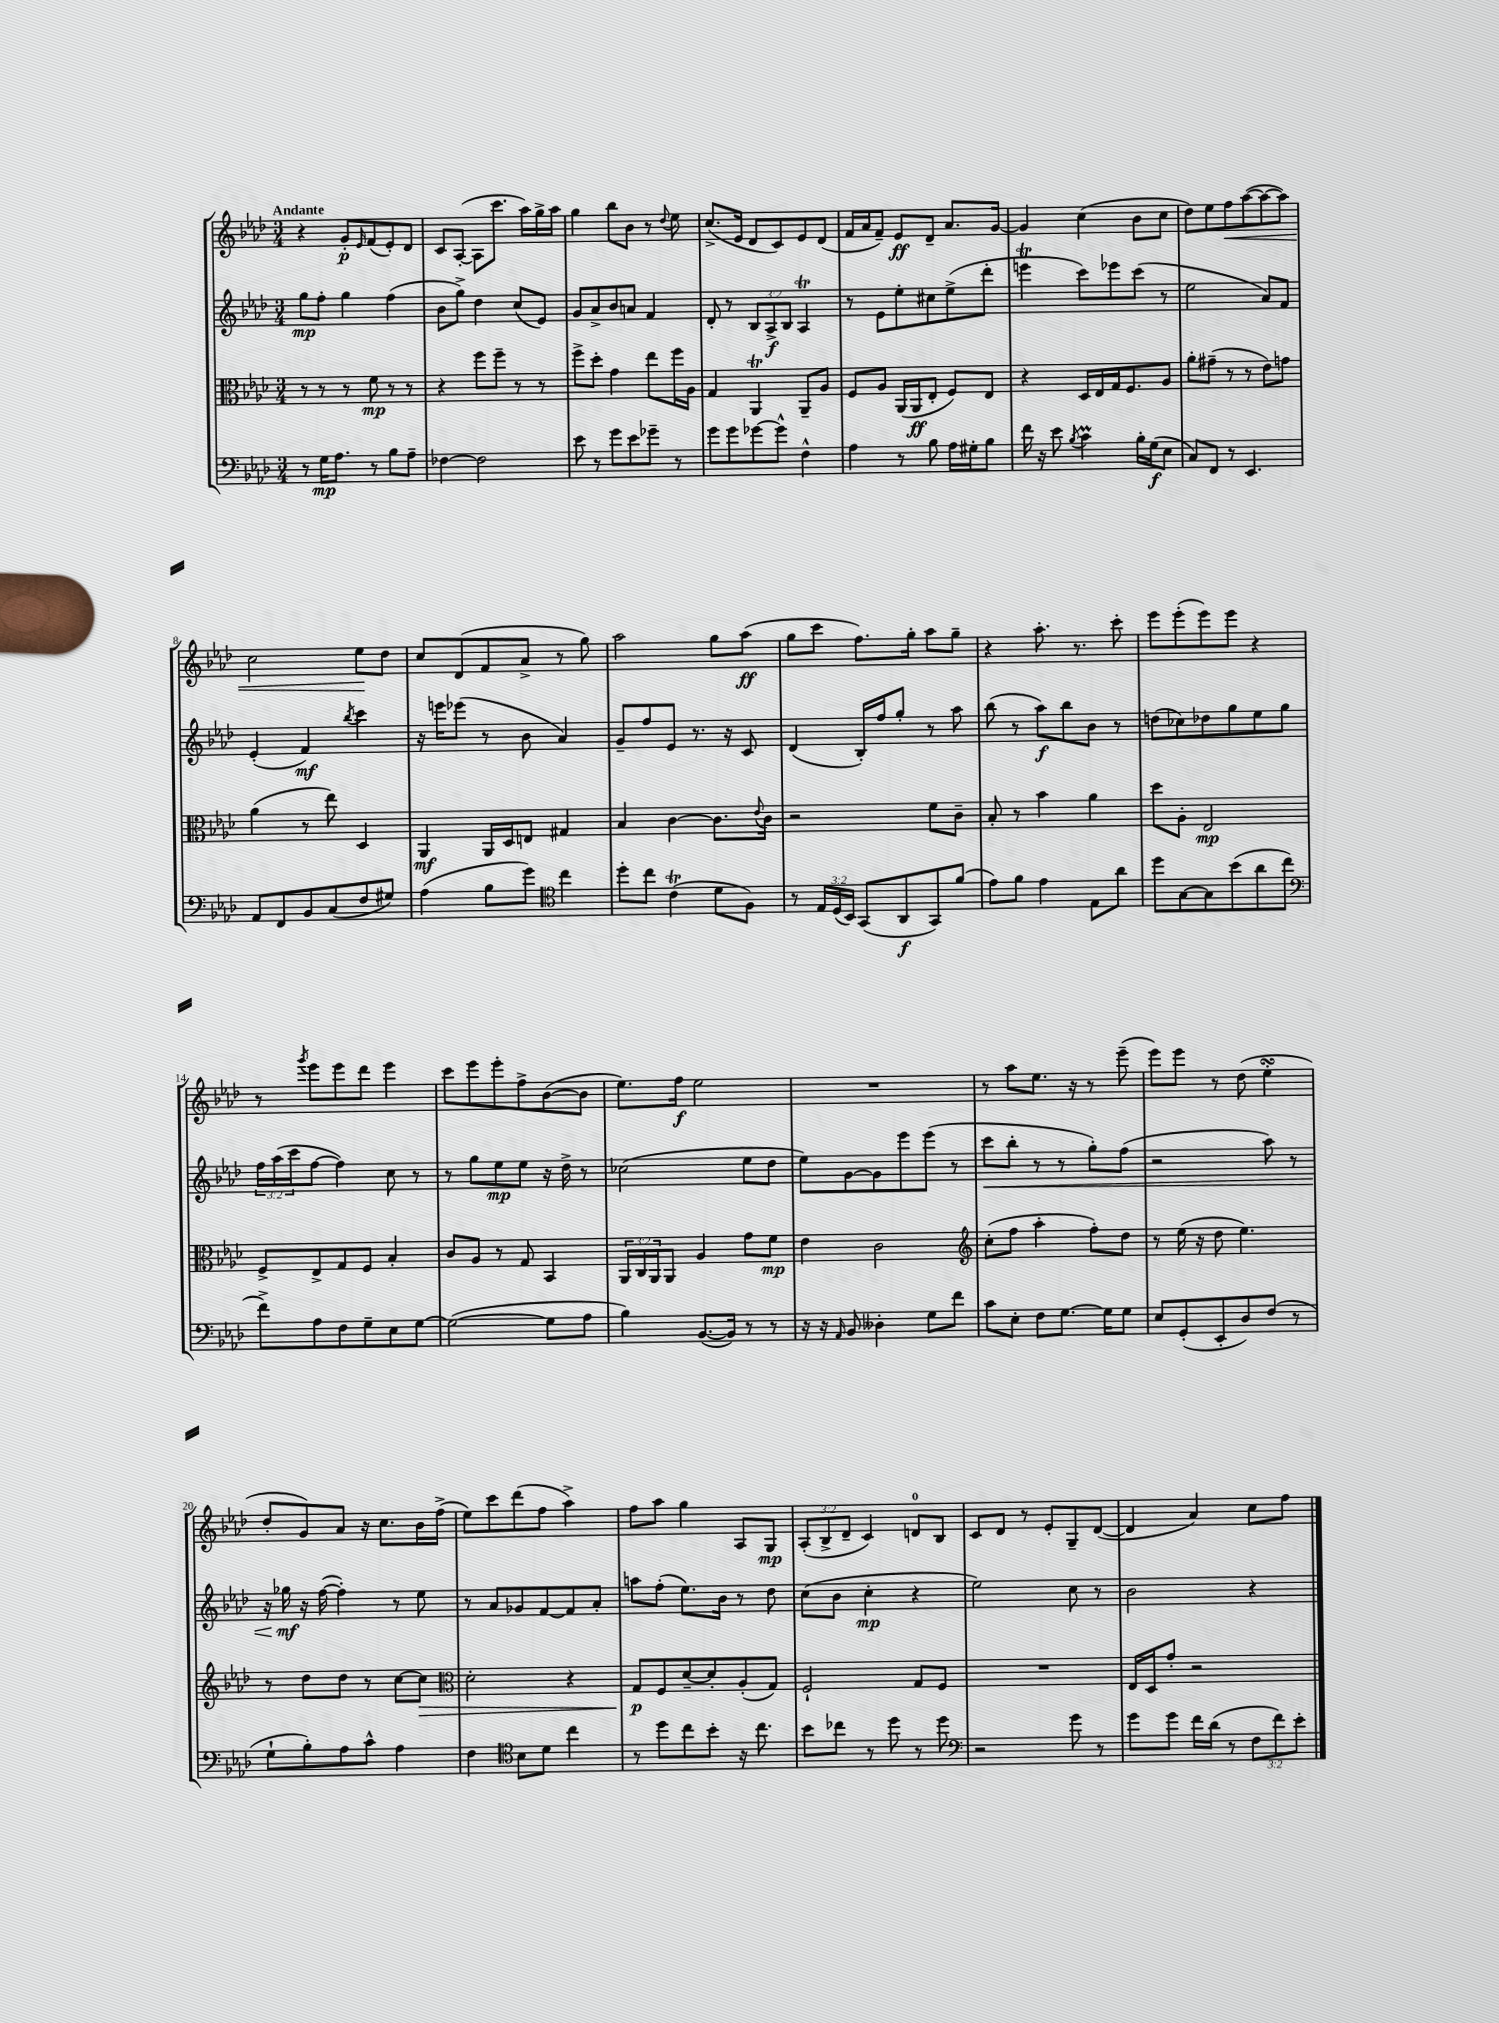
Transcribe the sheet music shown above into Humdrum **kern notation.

**kern	**kern	**kern	**kern
*staff4	*staff3	*staff2	*staff1
*clefF4	*clefC3	*clefG2	*clefG2
*k[b-e-a-d-]	*k[b-e-a-d-]	*k[b-e-a-d-]	*k[b-e-a-d-]
*M3/4	*M3/4	*M3/4	*M3/4
8r	8r	8gg\L	4r
16G\LK	8r	8ff'\J	.
8.A-\J	.	.	.
.	8r	4gg\	8g'/L
.	.	.	16qqe-/
8r	8f\	.	(8f/
8B-\L	8r	(4ff\	8e-'/)
8A-~\J	8r	.	8d-/J
=	=	=	=
[4F-\	4r	8b-\L	8c/L
.	.	8gg^\J)	([8A-'/J
2F-\]	8ff\L	4dd-\	8A-\]L
.	8ff~\J	.	8.ccc\J
.	8r	(8cc/L	.
.	.	.	16aa-\LL)
.	8r	8e-/J)	16gg^\
.	.	.	16aa-\JJ
=	=	=	=
8e-\	8ff^\L	8g/L	4gg\
8r	8dd-'\J	8a-^/	.
8g\L	4g\	8b-/	8bb-\L
8e-\	.	8a/J	8b-\J
8g-~\J	8ee-\L	4f/	8r
.	.	.	8qqdd-/
8r	16ff\L	.	8ee-\
.	16A-\JJ	.	.
=	=	=	=
8g\L	4G/	8d-'/	(8.cc^/L
8g\	.	8r	.
.	.	.	16e-/Jk
[8g-\	4AA-/	12B-/L	8d-/L
.	.	12A-^/	.
8g-^^\]J	.	.	8c/)
.	.	12B-/J	.
4F^^\	8AA-~/L	4A-/	8e-/
.	8A-/J	.	(8d-/J
=	=	=	=
4A-\	8F/L	8r	16f/LL
.	.	.	16a-/J
.	8A-/J	8e-\L	8f~/J)
8r	(16AA-/LL	8ee-'\	8e-/L
.	16AA-/J	.	.
8B-\	8E-'/J	8cc#\	8d-~/J
16A-\LL	8F/L)	(8ee-^\	8.a-/L
16G#'\J	.	.	.
8B-\J	8E-/J	8ddd-'\J	.
.	.	.	[16g/Jk
=	=	=	=
16f\	4r	4eee\	4g/]
16r	.	.	.
8e-\	.	.	.
8qB-/	.	.	.
4c\	16D-/LL	8ccc\L)	(4cc\
.	16E-/	.	.
.	16G/J	8eee-\	.
.	8.F/	.	.
16B-'\LL	.	(8ccc\J	8b-\L
(16G\J	.	.	.
8E-\J	8A-/J	8r	8cc\J
=	=	=	=
8C/L)	8a-'\L	2ee-\	8dd-\L)
8FF/J	(8g#~\J	.	8ee-\
8r	8r	.	8ff\
4.EE-/	8r	.	([8aa-\
.	8e-\L)	8a-/L)	8aa-\_
.	8g\J	8f/J	8aa-\]J)
=	=	=	=
8AA-/L	(4a-\	(4e-'/	2cc\
8FF/	.	.	.
8BB-/	8r	4f/)	.
(8C/	8ee-\)	.	.
.	.	8qbb-/	.
8F/	4D-/	4ccc\	8ee-\L
8G#/J)	.	.	8dd-\J
=	=	=	=
(4A-\	4AA-/	16r	8cc/L
.	.	16eee\LK	.
.	.	(8eee-\J	(8d-/
8B-\L	16AA-/LL	8r	8f/
.	16D-/J	.	.
8g\J)	8E/J	8b-\	8a-^/J
*clefC4	*	*	*
4cc\	4G#/	4a-/)	8r
.	.	.	8gg\)
=	=	=	=
8dd-'\L	4B-/	8g~/L	2aa-\
8cc\J	.	8ff/	.
(4c\	[4c\	8e-/J	.
.	.	8.r	.
8d-\L	8.c\]L	.	8gg\L
.	.	16r	.
8F\J)	.	8c/	(8aa-\J
.	8qqe-/	.	.
.	16c\Jk	.	.
=	=	=	=
8r	2r	(4d-/	8gg\L
24E-/LL	.	.	8ccc\J
(24D-/	.	.	.
24BB-/JJ)	.	.	.
(8GG/L	.	16B-'/LL)	8.ff\L)
.	.	16ff/J	.
8AA-/	.	8gg'/J	.
.	.	.	16gg'\Jk
8GG/)	8f\L	8r	8aa-\L
(8f/J	8c~\J	8aa-\	8gg~\J
=	=	=	=
8e-\L)	8B-'/	(8bb-\	4r
8f\J	8r	8r	.
4e-\	4b-\	8aa-\L)	8.aa-'\
.	.	8bb-\	.
.	.	.	8.r
8E-\L	4a-\	8b-\J	.
8a-\J	.	8r	8ccc'\
=	=	=	=
8dd-\L	8dd-\L	(8dd\L	8eee-\L
[8G\	8A-'\J	8cc-\)	(8eee-'\
8G\]	2E-/	8dd-\	8eee-\)
(8b-\	.	8gg\	8eee-\J
8a-\	.	8ee-\	4r
8cc\J	.	8gg\J	.
=	=	=	=
*clefF4	*	*	*
8f^\L)	8F^/L	24ff\LL	8r
.	.	(24aa-\	.
.	.	24ccc\J	.
.	.	.	8qggg/
8A-\	8E-^/	[8ff\J	8eee-\L
8F\	8G/	4ff\])	8eee-\
8G~\	8F/J	.	8ddd-\J
8E-\	4B-'/	8cc\	4eee-\
[8G\J	.	8r	.
=	=	=	=
(2G\_	8c/L	8r	8ccc\L
.	8A-/J	8gg\L	8eee-\
.	8r	8ee-\	8eee-'\
.	8G/	8ee-\J	8ff^\
8G\]L	4BB-/	16r	([8b-\
.	.	16dd-^\	.
8A-\J	.	8r	8b-\]J
=	=	=	=
4B-\)	24AA-/LL	(2cc-\	8.ee-\L)
.	24C/	.	.
.	24AA-/J	.	.
.	8AA-/J	.	.
.	.	.	16ff\Jk
([8.BB-/L	4A-/	.	2ee-\
16BB-/]Jk)	.	.	.
8r	8g\L	8ee-\L	.
8r	8f\J	8dd-\J	.
=	=	=	=
16r	4e-\	8ee-\L)	2.r
16r	.	.	.
16qqAA-/	.	.	.
8BB-/	.	[8g\	.
4D--'\	2c\	8g\]	.
.	.	8eee-\	.
8G\L	.	(8eee-\J	.
8f\J	.	8r	.
=	=	=	=
*	*clefG2	*	*
8c\L	(8cc'\L	8ccc\L	8r
8E-'\J	8ff\J	8bb-'\J	8aa-\L
8F\L	4aa-'\	8r	8.ee-\J
[8.G\J	.	8r	.
.	.	.	16r
.	8ff'\L)	8gg'\L)	8r
16G\]LK	.	.	.
8G\J	8dd-\J	(8ff\J	(8eee-~\
=	=	=	=
8E-/L	8r	2r	8eee-\L)
(8GG'/	(16ee-\	.	8eee-\J
.	16r	.	.
8EE-'/	8dd-\	.	8r
8D-/)	4.ee-\)	.	(8dd-\
(8F/J	.	8aa-\)	4ee-'\
8r	.	8r	.
=	=	=	=
8G`\L	8r	16r	8dd-'/L
.	.	16gg-\	.
8B-'\)	8dd-\L	16r	8g/)
.	.	([16ff\	.
8A-\	8dd-\J	4ff'\])	8a-/J
8c^^\J	8r	.	16r
.	.	.	8.cc\L
4A-\	[8cc\L	8r	.
.	8cc\]J	8ee-\	16b-\L
.	.	.	(16ff^\JJ
=	=	=	=
*	*clefC3	*	*
4F\	2d-'\	8r	8ee-\L)
.	.	8a-/L	8ccc\
*clefC4	*	*	*
8B-\L	.	8g-/	(8ddd-\
8d-\J	.	[8f/	8ff\J
4cc\	4r	8f/]	4aa-^\)
.	.	8a-'/J	.
=	=	=	=
8r	8G/L	8aa\L	8ff\L
8dd-\L	8F/	(8ff'\J	8aa-\J
8cc\	[8d-~/	8.ee-\L)	4gg\
8b-'\J	8d-'/]	.	.
.	.	16b-\Jk	.
16r	(8A-'/	8r	8A-/L
8.cc\	.	.	.
.	8G/J)	8dd-\	8G/J
=	=	=	=
8b-\L	2F`/	(8cc\L	(12A-'/L
.	.	.	12B-^/
8cc-\J	.	8b-\J	.
.	.	.	12d-~/J
8r	.	4cc'\	4c/)
8dd-\	.	.	.
8r	8G/L	4r	8d/L
8dd-\	8F/J	.	8B-/J
=	=	=	=
*clefF4	*	*	*
2r	2.r	2ee-\)	8c/L
.	.	.	8d-/J
.	.	.	8r
.	.	.	8e-'/L
8g\	.	8cc\	8G~/
8r	.	8r	([8d-/J
=	=	=	=
8g\L	16E-/LL	2b-\	4d-/]
.	16D-/J	.	.
8g\J	8g'/J	.	.
16f\LL	2r	.	4a-/)
(16d-\JJ	.	.	.
8r	.	.	.
12F\L	.	4r	8cc\L
12f\)	.	.	.
.	.	.	8ff\J
12e-'\J	.	.	.
==	==	==	==
*-	*-	*-	*-
